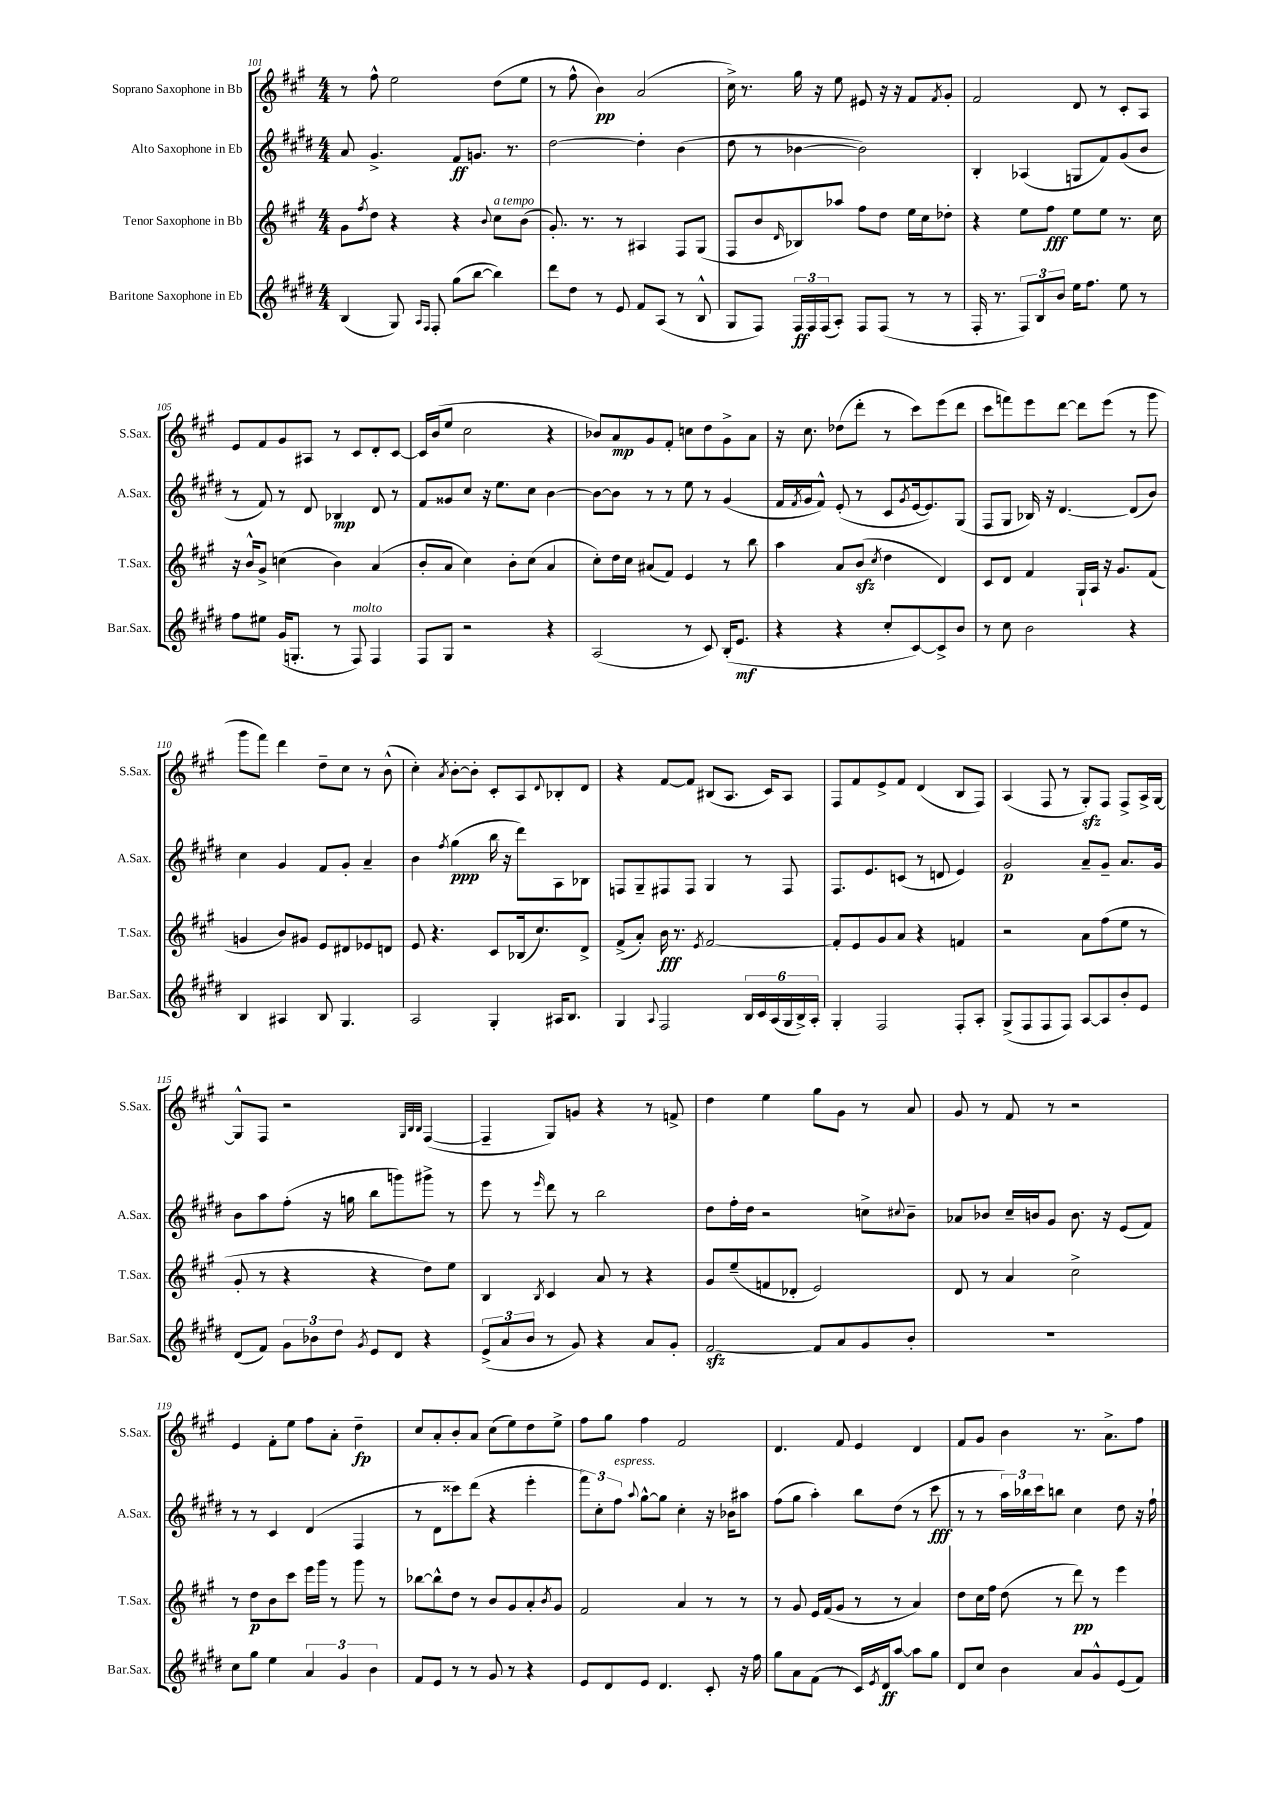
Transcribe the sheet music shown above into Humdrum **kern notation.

**kern	**dynam	**kern	**dynam	**kern	**dynam	**kern	**dynam
*part4	*part4	*part3	*part3	*part2	*part2	*part1	*part1
*staff4	*staff4	*staff3	*staff3	*staff2	*staff2	*staff1	*staff1
*I"Baritone Saxophone in Eb	*	*I"Tenor Saxophone in Bb	*	*I"Alto Saxophone in Eb	*	*I"Soprano Saxophone in Bb	*
*I'Bar.Sax.	*	*I'T.Sax.	*	*I'A.Sax.	*	*I'S.Sax.	*
*clefG2	*	*clefG2	*	*clefG2	*	*clefG2	*
*k[f#c#g#d#]	*	*k[f#c#g#]	*	*k[f#c#g#d#]	*	*k[f#c#g#]	*
*M4/4	*	*M4/4	*	*M4/4	*	*M4/4	*
=101	=101	=101	=101	=101	=101	=101	=101
(4B/	.	8g#\L	.	8a/	.	8r	.
.	.	8qff#/	.	.	.	.	.
.	.	8dd\J	.	4.g#^/	.	8ff#^^\	.
8G#/)	.	4r	.	.	.	2ee\	.
16qqA/LL	.	.	.	.	.	.	.
16qqF#/JJ	.	.	.	.	.	.	.
8F#'/	.	.	.	.	.	.	.
(8gg#\L	.	4r	.	8f#/L	ff	.	.
[8bb\J	.	.	.	8.gn/J	.	.	.
.	.	8qqb/	.	.	.	.	.
!	!	!LO:TX:a:i:t=a tempo	!	!	!	!	!
4bb\])	.	8cc#\L	.	.	.	(8dd\L	.
.	.	.	.	8.r	.	.	.
.	.	(8b\J	.	.	.	8ee\J	.
=102	=102	=102	=102	=102	=102	=102	=102
8ddd#\L	.	8.g#'/)	.	[2dd#\	.	8r	.
8dd#\J	.	.	.	.	.	8ff#^^\	.
.	.	8.r	.	.	.	.	.
8r	.	.	.	.	.	4b\)	pp
8e/	.	8r	.	.	.	.	.
8f#/L	.	4A#X/	.	4dd#'\]	.	(2a/	.
(8A/J	.	.	.	.	.	.	.
8r	.	8F#/L	.	(4b\	.	.	.
8B^^/	.	(8G#/J	.	.	.	.	.
=103	=103	=103	=103	=103	=103	=103	=103
8G#/L	.	8F#/L	.	8dd#\	.	16cc#^\)	.
.	.	.	.	.	.	8.r	.
8F#/J)	.	8b/	.	8r	.	.	.
.	.	16qqd/	.	.	.	.	.
24F#/LL	ff	8B-X/)	.	[4b-X\	.	16gg#\	.
24F#/	.	.	.	.	.	.	.
.	.	.	.	.	.	16r	.
(24F#/J	.	.	.	.	.	.	.
8A'/J)	.	8aa-X/J	.	.	.	8ee\	.
8F#/L	.	8ff#\L	.	2b-\])	.	8e#X/	.
(8F#/J	.	8dd\J	.	.	.	16r	.
.	.	.	.	.	.	16r	.
8r	.	16ee\LL	.	.	.	8f#/L	.
.	.	16cc#\J	.	.	.	.	.
.	.	.	.	.	.	8qf#/	.
8r	.	8dd-X'\J	.	.	.	8g#'/J	.
=104	=104	=104	=104	=104	=104	=104	=104
16F#'/	.	4r	.	4B'/	.	2f#/	.
8.r	.	.	.	.	.	.	.
12F#/L)	.	8ee\L	.	(4A-X/	.	.	.
12B/	.	.	.	.	.	.	.
.	.	8ff#\J	fff	.	.	.	.
12b/J	.	.	.	.	.	.	.
16ee\KL	.	8ee\L	.	8Gn/L	.	8d/	.
8.ff#\J	.	.	.	.	.	.	.
.	.	8ee\J	.	8f#/)	.	8r	.
8ee\	.	8.r	.	(8g#/	.	8c#'/L	.
8r	.	.	.	8b/J	.	8A/J	.
.	.	16cc#\	.	.	.	.	.
!!LO:LB:g=z
=105	=105	=105	=105	=105	=105	=105	=105
8ff#\L	.	16r	.	8r	.	8e/L	.
.	.	16b^^/KL	.	.	.	.	.
8ee#X\J	.	8g#^/J	.	8f#/)	.	8f#/	.
(16g#/KL	.	(4ccn\	.	8r	.	8g#/	.
8.Gn'/J	.	.	.	.	.	.	.
.	.	.	.	8d#/	.	8A#X/J	.
8r	.	4b\)	.	4B-X/	mp	8r	.
!LO:TX:a:i:t=molto	!	!	!	!	!	!	!
8F#/)	.	.	.	.	.	8c#/L	.
4F#/	.	(4a/	.	8d#/	.	8d'/	.
.	.	.	.	8r	.	[8c#/J	.
=106	=106	=106	=106	=106	=106	=106	=106
8F#/L	.	8b'/L	.	8f#/L	.	16c#/LL]	.
.	.	.	.	.	.	(16b/J	.
8G#/J	.	8a/J	.	8g##X/	.	8ee/J	.
2r	.	4cc#\)	.	8cc#/J	.	2cc#\	.
.	.	.	.	16r	.	.	.
.	.	.	.	8.ee\L	.	.	.
.	.	8b'\L	.	.	.	.	.
.	.	(8cc#\J	.	8cc#\J	.	.	.
4r	.	4a/	.	[4b\	.	4r	.
=107	=107	=107	=107	=107	=107	=107	=107
(2A/	.	8cc#'\L)	.	8b\L_	.	8b-X/L)	.
.	.	16dd\L	.	8b\J]	.	8a/	mp
.	.	16cc#\JJ	.	.	.	.	.
.	.	(8a#X/L	.	8r	.	8g#/	.
.	.	8f#/J)	.	8r	.	8f#'/J	.
8r	.	4e/	.	8ee\	.	8ccn\L	.
8c#/)	.	.	.	8r	.	8dd\	.
(16B'/KL	.	8r	.	(4g#/	.	8g#^\	.
8.e/J	mf	.	.	.	.	.	.
.	.	8bb\	.	.	.	8a\J	.
=108	=108	=108	=108	=108	=108	=108	=108
4r	.	4aa\	.	16f#/LL	.	16r	.
.	.	.	.	8qf#/	.	.	.
.	.	.	.	16g#/J	.	8.cc#\	.
.	.	.	.	8f#^^/J)	.	.	.
4r	.	8a/L	.	(8e'/	.	(8dd-X\L	.
.	.	(8bzz/J	.	8r	.	8ddd'\J	.
.	.	8qcc#/	.	.	.	.	.
8cc#'/L	.	4dd\	.	8c#/L	.	8r	.
.	.	.	.	8qg#/	.	.	.
[8c#/)	.	.	.	[16e/k	.	8ccc#\L)	.
.	.	.	.	8.e/])	.	.	.
8c#^/]	.	4d/)	.	.	.	(8eee\	.
8b/J	.	.	.	(8G#/J	.	8ddd\J	.
=109	=109	=109	=109	=109	=109	=109	=109
8r	.	8c#/L	.	8F#/L	.	8ccc#\L	.
8cc#\	.	8d/J	.	8G#/J	.	8fffn\)	.
2b\	.	4f#/	.	16B-X/)	.	8eee\	.
.	.	.	.	16r	.	.	.
.	.	.	.	[4.d#/	.	[8ddd\J	.
.	.	16G#`/LL	.	.	.	8ddd\L]	.
.	.	16A/JJ	.	.	.	.	.
.	.	16r	.	.	.	(8eee\J	.
.	.	8.g#/L	.	.	.	.	.
4r	.	.	.	(8d#/L]	.	8r	.
.	.	(8f#/J	.	8b/J)	.	8ggg#\	.
!!LO:LB:g=z
=110	=110	=110	=110	=110	=110	=110	=110
4B/	.	4gn/	.	4cc#\	.	8ggg#\L	.
.	.	.	.	.	.	8fff#\J)	.
4A#X/	.	8b/L)	.	4g#/	.	4ddd\	.
.	.	8g#X/J	.	.	.	.	.
8B/	.	8e/L	.	8f#/L	.	8dd~\L	.
4.G#/	.	8d#X/	.	8g#'/J	.	8cc#\J	.
.	.	8e-X/	.	4a~/	.	8r	.
.	.	8dn/J	.	.	.	(8b^^\	.
=111	=111	=111	=111	=111	=111	=111	=111
2A/	.	8e/	.	4b\	.	4cc#'\)	.
.	.	4.r	.	.	.	.	.
.	.	.	.	8qff#/	.	8qa/	.
.	.	.	.	(4gg#\	ppp	[8b'\L	.
.	.	.	.	.	.	8b'\J]	.
4G#'/	.	8c#/L	.	16bb\	.	8c#'/L	.
.	.	.	.	16r	.	.	.
.	.	(16B-X/k	.	8ddd#\L)	.	8A/	.
.	.	8.cc#/)	.	.	.	.	.
.	.	.	.	.	.	8qqd/	.
16A#X/KL	.	.	.	8A\	.	8B-X'/	.
8.B/J	.	.	.	.	.	.	.
.	.	8d^/J	.	8B-X\J	.	8d/J	.
=112	=112	=112	=112	=112	=112	=112	=112
4G#/	.	(8f#^/L	.	8Fn/L	.	4r	.
.	.	8a'/J)	.	8G#~/	.	.	.
8qqA/	.	.	.	.	.	.	.
2F#/	.	16b\	fff	8F#X/	.	[8f#/L	.
.	.	8.r	.	.	.	.	.
.	.	.	.	8F#/J	.	8f#/J]	.
.	.	8qe/	.	.	.	.	.
.	.	[2f#/	.	4G#/	.	(8B#X/L	.
.	.	.	.	.	.	8.A/J	.
24B/LL	.	.	.	8r	.	.	.
24c#/	.	.	.	.	.	.	.
.	.	.	.	.	.	16c#/KL)	.
(24A/	.	.	.	.	.	.	.
24G#/	.	.	.	8F#/	.	8A/J	.
24B^/)	.	.	.	.	.	.	.
24A'/JJ	.	.	.	.	.	.	.
=113	=113	=113	=113	=113	=113	=113	=113
4G#'/	.	8f#'/L]	.	8.F#/L	.	8F#/L	.
.	.	8e/	.	.	.	8f#/	.
.	.	.	.	8.e/	.	.	.
2F#/	.	8g#/	.	.	.	8e^/	.
.	.	8a/J	.	(8cn/J	.	8f#/J	.
.	.	4r	.	8r	.	(4d/	.
.	.	.	.	8dn/	.	.	.
8F#'/L	.	4fn/	.	4e/)	.	8B/L	.
8A'/J	.	.	.	.	.	8F#/J)	.
=114	=114	=114	=114	=114	=114	=114	=114
(8G#^/L	.	2r	.	2g#/	p	(4A/	.
8F#/	.	.	.	.	.	.	.
8F#/	.	.	.	.	.	8F#/	.
8F#/J)	.	.	.	.	.	8r	.
[8A/L	.	8a\L	.	8a~/L	.	8G#zz'/L)	.
8A/]	.	(8ff#\	.	8g#~/J	.	8F#/J	.
8b'/	.	8ee\J	.	8.a/L	.	8F#^/L	.
8e/J	.	8r	.	.	.	16A^/L	.
.	.	.	.	16g#/Jk	.	[16G#/JJ	.
!!LO:LB:g=z
=115	=115	=115	=115	=115	=115	=115	=115
(8d#/L	.	8g#'/	.	8b\L	.	8G#^^/L]	.
8f#/J)	.	8r	.	8aa\	.	8F#/J	.
12g#\L	.	4r	.	(8ff#'\J	.	2r	.
12b-X\	.	.	.	.	.	.	.
.	.	.	.	16r	.	.	.
12dd#\J	.	.	.	.	.	.	.
.	.	.	.	16ggn\	.	.	.
8qg#/	.	.	.	.	.	.	.
8e/L	.	4r	.	8bb\L	.	.	.
8d#/J	.	.	.	8gggn\)	.	.	.
.	.	.	.	.	.	32qqG#/LLL	.
.	.	.	.	.	.	32qqB/	.
.	.	.	.	.	.	32qqB/JJJ	.
4r	.	8dd\L)	.	8ggg#X^\J	.	([4F#/	.
.	.	8ee\J	.	8r	.	.	.
=116	=116	=116	=116	=116	=116	=116	=116
(12e^/L	.	4B/	.	8eee\	.	4F#~/]	.
12a/	.	.	.	.	.	.	.
.	.	.	.	8r	.	.	.
12b/J	.	.	.	.	.	.	.
.	.	8qB/	.	16qqeee/	.	.	.
8r	.	4c#/	.	8ddd#\	.	8G#/L)	.
8g#/)	.	.	.	8r	.	8gn/J	.
4r	.	8a/	.	2bb\	.	4r	.
.	.	8r	.	.	.	.	.
8a/L	.	4r	.	.	.	8r	.
8g#'/J	.	.	.	.	.	8fn^/	.
=117	=117	=117	=117	=117	=117	=117	=117
[2f#zz/	.	8g#/L	.	8dd#\L	.	4dd\	.
.	.	(8ee~/	.	16ff#'\L	.	.	.
.	.	.	.	16dd#\JJ	.	.	.
.	.	8fn/	.	2r	.	4ee\	.
.	.	8d-X'/J	.	.	.	.	.
8f#/L]	.	2e/)	.	.	.	8gg#\L	.
8a/	.	.	.	.	.	8g#\J	.
8g#/	.	.	.	8ccn^\L	.	8r	.
.	.	.	.	8qqcc#X/	.	.	.
8b'/J	.	.	.	8b~\J	.	8a/	.
=118	=118	=118	=118	=118	=118	=118	=118
1r	.	8d/	.	8a-X/L	.	8g#/	.
.	.	8r	.	8b-X/J	.	8r	.
.	.	4a/	.	16cc#~/LL	.	8f#/	.
.	.	.	.	16bn/J	.	.	.
.	.	.	.	8g#/J	.	8r	.
.	.	2cc#^\	.	8.b\	.	2r	.
.	.	.	.	16r	.	.	.
.	.	.	.	(8e/L	.	.	.
.	.	.	.	8f#/J)	.	.	.
!!LO:LB:g=z
=119	=119	=119	=119	=119	=119	=119	=119
8cc#\L	.	8r	.	8r	.	4e/	.
8gg#\J	.	8dd\L	p	8r	.	.	.
4ee\	.	8b\	.	4c#/	.	8f#'\L	.
.	.	8ccc#\J	.	.	.	8ee\J	.
6a/	.	16eee\LL	.	(4d#/	.	8ff#\L	.
.	.	16ggg#\JJ	.	.	.	.	.
.	.	8r	.	.	.	8a'\J	.
6g#/	.	.	.	.	.	.	.
.	.	8ggg#\	.	4F#/	.	4dd~\	fp
6b\	.	.	.	.	.	.	.
.	.	8r	.	.	.	.	.
=120	=120	=120	=120	=120	=120	=120	=120
8f#/L	.	[8bb-X\L	.	8r	.	8cc#/L	.
8e/J	.	8bb-^^\]	.	8d#\L	.	8a'/	.
8r	.	8dd\J	.	8ccc##X\)	.	8b'/	.
8r	.	8r	.	(8ddd#\J	.	8a/J	.
8g#/	.	8b/L	.	4r	.	(8cc#\L	.
8r	.	8g#/	.	.	.	8ee\)	.
4r	.	8a'/	.	4eee'\	.	8dd\	.
.	.	8qb/	.	.	.	.	.
.	.	8g#/J	.	.	.	8ee^\J	.
=121	=121	=121	=121	=121	=121	=121	=121
8e/L	.	2f#/	.	12fff#\L)	.	8ff#\L	.
.	.	.	.	12cc#'\	.	.	.
8d#/	.	.	.	.	.	8gg#\J	.
!	!	!	!	!LO:TX:a:i:t=espress.	!	!	!
.	.	.	.	12ff#\J	.	.	.
.	.	.	.	8qqaa/	.	.	.
8e/J	.	.	.	[8gg#^^\L	.	4ff#\	.
4.d#/	.	.	.	8gg#\J]	.	.	.
.	.	4a/	.	4cc#'\	.	2f#/	.
8c#'/	.	8r	.	16r	.	.	.
.	.	.	.	16b-X\KL	.	.	.
16r	.	8r	.	8aa#X\J	.	.	.
16ff#\	.	.	.	.	.	.	.
=122	=122	=122	=122	=122	=122	=122	=122
8gg#\L	.	8r	.	(8ff#\L	.	4.d/	.
8a\	.	8g#/	.	8gg#\J	.	.	.
(8f#\J	.	16e/LL	.	4aa'\)	.	.	.
.	.	(16f#/J	.	.	.	.	.
8r	.	8g#/J	.	.	.	8f#/	.
16c#/LL)	.	8r	.	8bb\L	.	4e/	.
8qe/	.	.	.	.	.	.	.
16d#/J	ff	.	.	.	.	.	.
[8aa/J	.	8r	.	(8dd#\J	.	.	.
8aa\L]	.	4a/)	.	8r	.	4d/	.
8gg#\J	.	.	.	8ccc#\	fff	.	.
=123	=123	=123	=123	=123	=123	=123	=123
8d#/L	.	8dd\L	.	8r	.	8f#/L	.
8cc#/J	.	16cc#\L	.	8r	.	8g#/J	.
.	.	16ff#\JJ	.	.	.	.	.
4b\	.	(8dd\	.	24aa\LL)	.	4b\	.
.	.	.	.	24bb-X\	.	.	.
.	.	.	.	24ccc#\J	.	.	.
.	.	8r	.	8bbn\J	.	.	.
8a/L	.	8ddd\)	pp	4cc#\	.	8.r	.
8g#^^/	.	8r	.	.	.	.	.
.	.	.	.	.	.	8.a^\L	.
(8e/	.	4eee\	.	8dd#\	.	.	.
8f#/J)	.	.	.	16r	.	8ff#\J	.
.	.	.	.	16ff#`\	.	.	.
==	==	==	==	==	==	==	==
*-	*-	*-	*-	*-	*-	*-	*-
